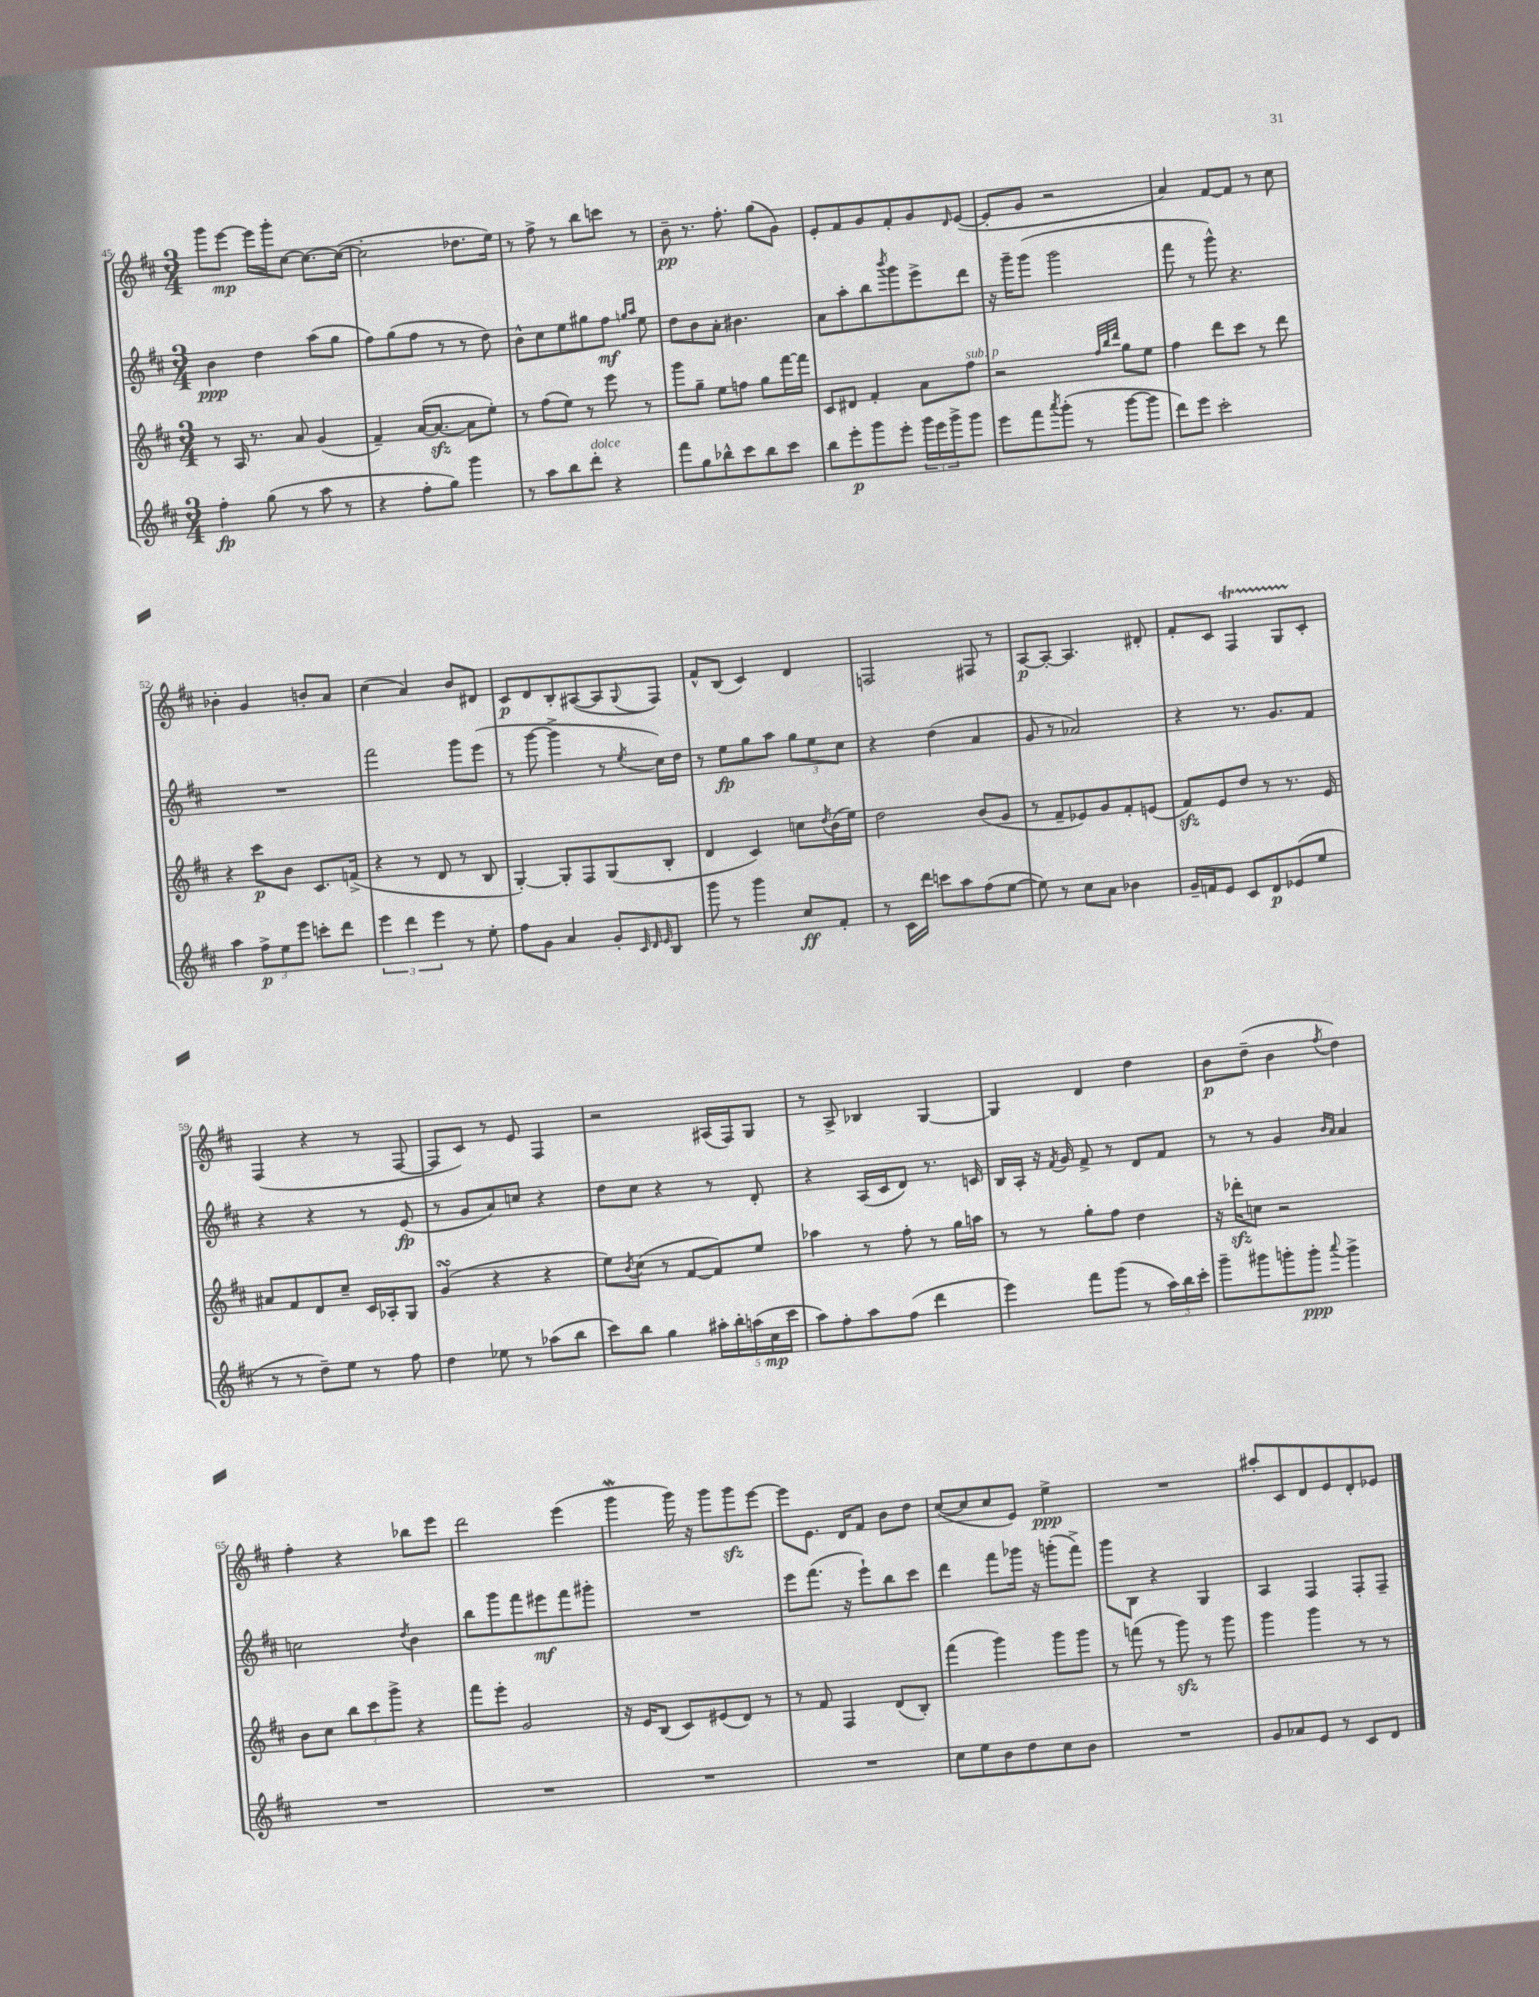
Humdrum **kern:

**kern	**kern	**kern	**kern
*staff4	*staff3	*staff2	*staff1
*clefG2	*clefG2	*clefG2	*clefG2
*k[f#c#]	*k[f#c#]	*k[f#c#]	*k[f#c#]
*M3/4	*M3/4	*M3/4	*M3/4
4ff#'	8r	4b	8ggg
.	16A	.	[8eee
.	8.r	.	.
(8gg	.	4dd	16eee]
.	.	.	16ggg'
8r	8a	.	[8cc#
8aa	(4g	(8aa	8.cc#_
8r	.	8gg	.
.	.	.	(16cc#_
=	=	=	=
4r	4f#~)	8ff#)	2cc#']
.	.	(8gg	.
8ff#'	([16a	8ff#	.
.	8.a_	.	.
8gg)	.	8r	.
4ggg	8a]	8r	8.dd-
.	8ee')	8dd)	.
.	.	.	16ee)
=	=	=	=
8r	8r	8b^^	8r
8aa	(8ff#	8cc#	8ff#^
8bb	8ee)	8ee	8r
8ddd'	8r	8gg#	8bb
4r	8eee	8ff#	8ccc
.	.	16qqgg	.
.	.	16qqaa	.
.	8r	8ee	8r
=	=	=	=
8fff#	8ggg	8dd	8b~
8gg	8gg~	8b	8.r
8bb-^^	8ee	8a'	.
.	.	.	8.ff#'
8ccc#	8ff	4.b#	.
8bb-	8gg	.	(8gg
8ccc#	[16fff#	.	8g)
.	16fff#]	.	.
=	=	=	=
8bb	8c#	8a	8e'
8eee'	8d#	8aa'	8f#
8ggg	4f#'	8bb	8g
.	.	8qbbb	.
8eee'	.	8ggg	8f#'
24ggg	8a	8eee^	8g
24eee	.	.	.
24ggg^	.	.	.
.	.	.	16qqd
8ggg	8ff#	8ddd	([8e
=	=	=	=
8eee	2r	16r	8e']
.	.	16ggg~	.
8fff#	.	(8ggg	8g
8qaaa	.	.	.
(8ggg'	.	2ggg	2r
8r	.	.	.
.	32qqff#	.	.
.	32qqbb	.	.
.	32qqddd	.	.
[8ggg	8gg	.	.
8ggg]	8ee	.	.
=	=	=	=
8ddd)	4ff#	8fff#	4a)
8eee	.	8r	.
2ccc#'	8ddd	8ggg^^)	[8f#
.	8ccc#	4.r	8f#]
.	8r	.	8r
.	8ddd	.	8cc#
=	=	=	=
4aa	4r	2.r	4b-'
12ff#^	8ccc#	.	4g
12ee	.	.	.
.	8b	.	.
12eee	.	.	.
8ccc'	8.c#	.	8b'
8ddd	.	.	8a
.	(16f^	.	.
=	=	=	=
6eee	4r	2fff#	(4cc#
6ddd	.	.	.
.	8r	.	4a)
6eee	.	.	.
.	8d	.	.
8r	8r	8ggg	8b
8ee'	8B	(8eee	8d#
=	=	=	=
8ff#	[4G')	8r	8c#
8g	.	[8ggg	8d
4a	8G']	4ggg^]	8B'
.	8F#	.	([8A#
8g'	(8G	8r	8A#]
32qqc#	.	.	.
32qqd	.	.	.
32qqe	.	8qee	8qqG
8B	8B'	16cc#)	8F#)
.	.	16dd	.
=	=	=	=
8ggg	4d	8r	8f#^^
8r	.	8ee	(8B
4ggg	4c#)	8gg	4c#)
.	.	8aa	.
8cc#	8cc	12gg	4d
.	.	12ee	.
.	8qdd	.	.
8f#'	(16b	.	.
.	.	12cc#	.
.	16ee)	.	.
=	=	=	=
8r	2dd	4r	2F
16c#	.	.	.
16ddd	.	.	.
8ccc	.	(4dd	.
8aa	.	.	.
(8ff#	(8b	4a	8F#
[8ee	8g	.	8r
=	=	=	=
8ee])	8r	8g	[8A
8r	8f#~	8r	8A'_
8cc#	8e-)	2a-)	4.A]
8a	8g	.	.
4b-	8f#'	.	.
.	(8e	.	8d#'
=	=	=	=
16g~	8f#)	4r	8f#'
16f	.	.	.
8e	8e	.	8c#
8c#	8dd	8.r	4F#
8d	8r	.	.
.	.	8.g	.
(8e-	8.r	.	8G
8ee	.	8f#	8c#'
.	16e	.	.
=	=	=	=
8r	8a#	4r	(4F#
8r	8f#	.	.
8dd~)	8d	4r	4r
8ee	8cc#~	.	.
8r	16c#	8r	8r
.	16A-'	.	.
8ff#	8G	(8e	[8F#
=	=	=	=
4dd	(4g	8r	8F#]
.	.	8g	8c#)
8ee-	4r	8a)	8r
8r	.	8cc	8e
(8aa-	4r	4r	4F#
8bb	.	.	.
=	=	=	=
8ccc#)	8ee)	8dd	2r
.	8qb	.	.
8bb	(8cc#	8cc#	.
4gg	8r	4r	.
.	[8f#	.	.
20aa#'	8f#])	8r	(16A#
20bb'	.	.	.
.	.	.	16F#)
(20aa	.	.	.
.	8ee	8d'	8G
20cc#	.	.	.
20ccc#	.	.	.
=	=	=	=
8aa)	4aa-	4r	8r
8ff#'	.	.	8A^
8aa	8r	(16A	4B-
.	.	16c#	.
(8ff#	8ff#'	8d)	.
4ddd	8r	8.r	[4G
.	16gg	.	.
.	16aa	16c	.
=	=	=	=
4eee)	8r	16B	4G]
.	.	16A'	.
.	8r	16r	.
.	.	8qf#	.
.	.	16g	.
8fff#	8gg'	8f#^	4d
(8ggg	8ff#	8r	.
8r	4dd	8d	4dd
24aa)	.	8f#	.
24bb	.	.	.
24ccc#'	.	.	.
=	=	=	=
8ggg~	16r	8r	8b
.	16ddd-'	.	.
8ggg#	8cc	8r	(8dd~
8ggg'	2r	4g	4b
8ggg'	.	.	.
.	.	16qqb	.
8qqaaa	.	16qqa	8qff#
4ggg^	.	4a	4dd)
=	=	=	=
2.r	8b	2cc	4ff#'
.	8cc#	.	.
.	12bb	.	4r
.	12ccc#	.	.
.	12ggg^	.	.
.	.	8qdd	.
.	4r	4b	8bb-
.	.	.	8eee
=	=	=	=
2.r	8fff#	8bb	2ddd
.	8eee'	8ggg	.
.	2g	8fff#	.
.	.	8eee#	.
.	.	8fff#	(4eee
.	.	8ggg#'	.
=	=	=	=
2.r	16r	2.r	4ggg
.	16e	.	.
.	(8B	.	.
.	8c#)	.	16ggg)
.	.	.	16r
.	(8e#	.	8ggg
.	8d)	.	8ggg
.	8r	.	[8eee
=	=	=	=
2.r	8r	8eee	8eee]
.	8f#	(8.fff#	8.e
.	4F#	.	.
.	.	16r	16d
.	.	8eee`)	8f#
.	(8d	8bb	8b
.	8B')	8ccc#	8dd
=	=	=	=
8cc#	(4fff#	4ddd	([8cc#
8ee	.	.	8cc#]
8b	4ggg)	8fff#	8cc#
8dd	.	16ggg-	8e)
.	.	16r	.
8cc#	8ggg	(8ggg'	4ee^
8b	8ggg	8fff#^)	.
=	=	=	=
2.r	8r	8ggg	2.r
.	(8fff	8B	.
.	8r	4r	.
.	8ggg)	.	.
.	8r	4G	.
.	8ggg	.	.
=	=	=	=
8g	4ggg	4A	8aa#'
8a-	.	.	8c#
8e	4ggg	4F#	8d
8r	.	.	8e
8c#	8r	8F#'	8d'
8d	8r	8F#~	8e-
==	==	==	==
*-	*-	*-	*-
